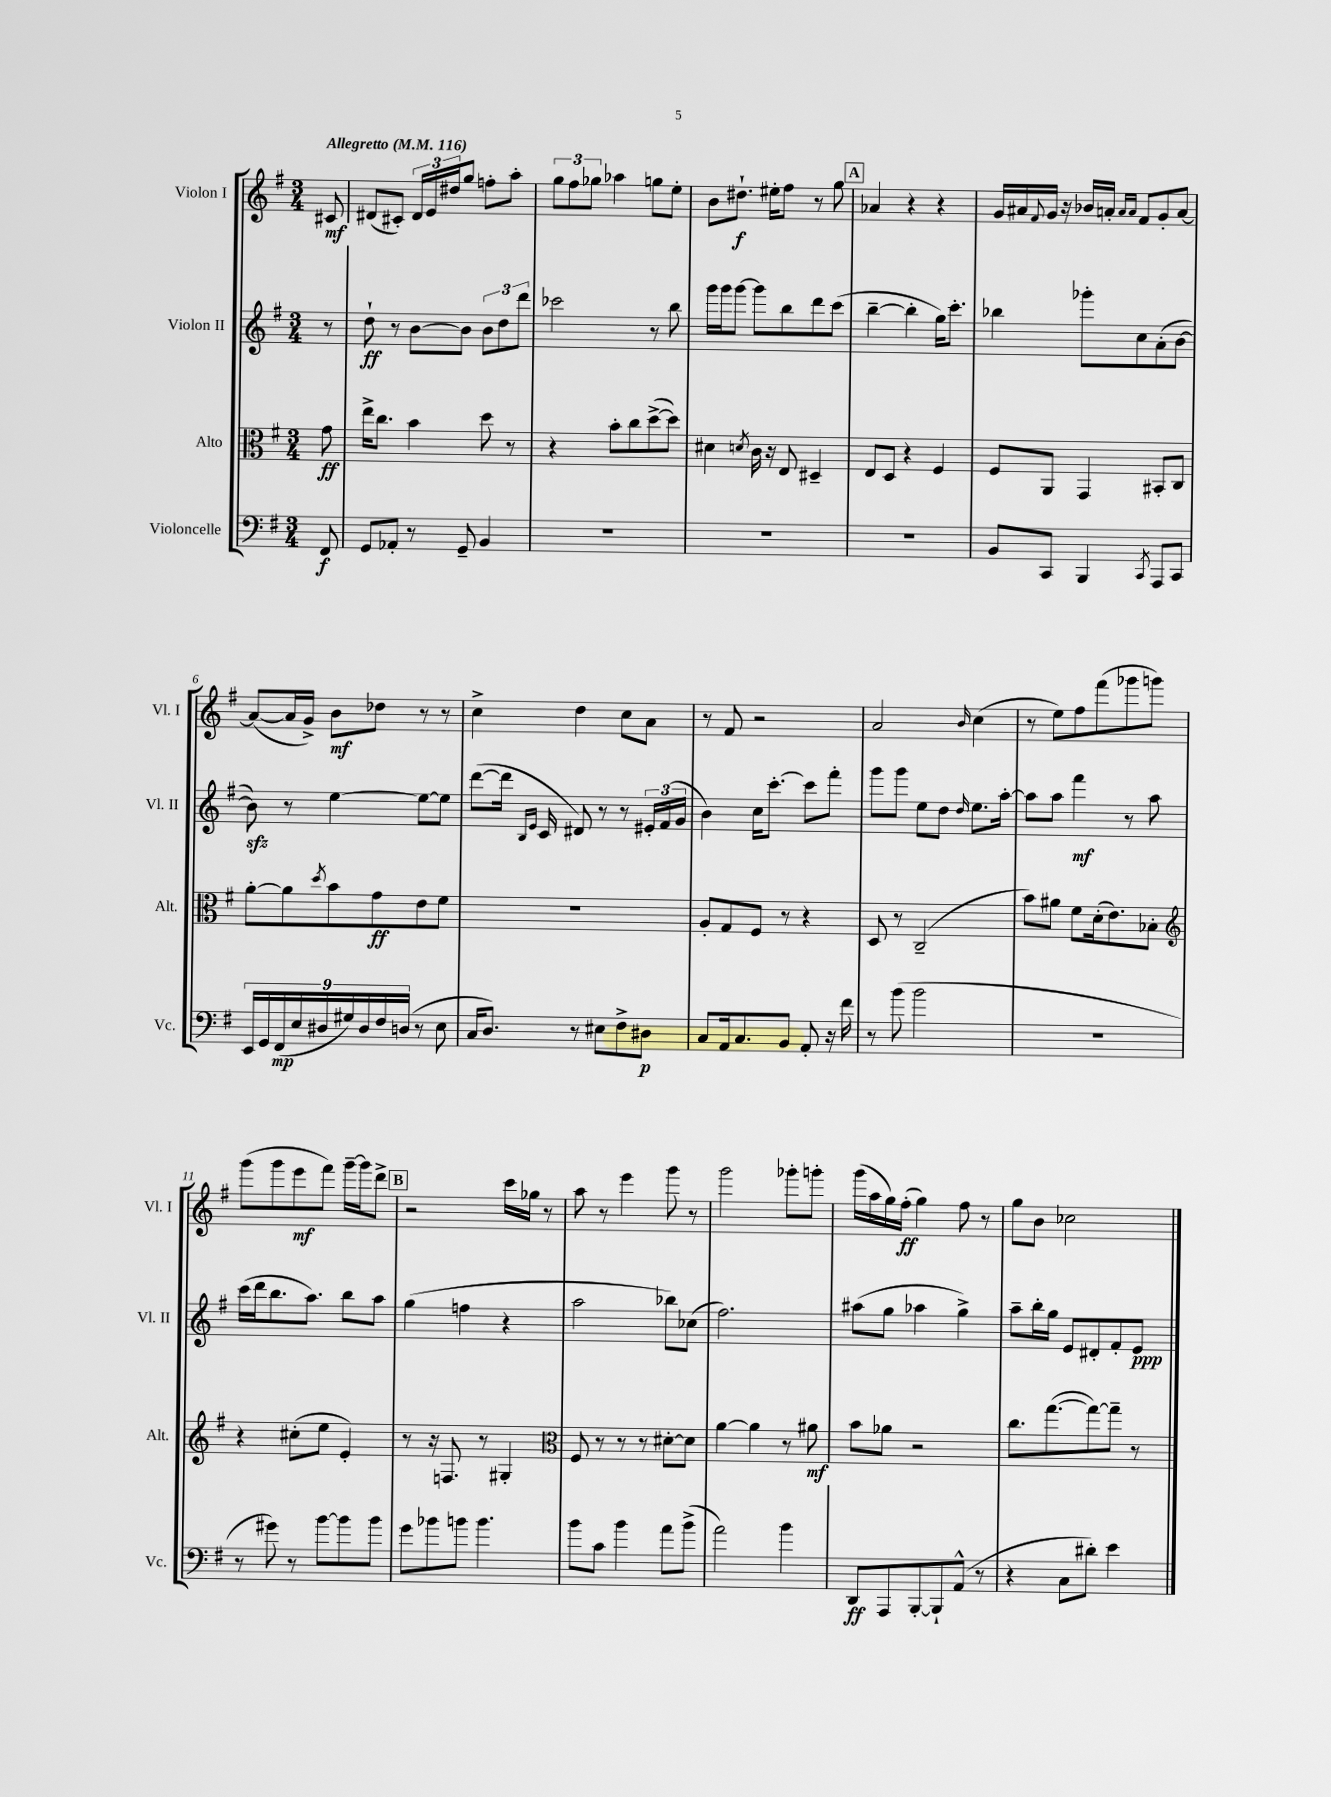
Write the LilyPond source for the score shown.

<<
\new StaffGroup <<
\new Staff = "s0" \with { instrumentName = "Violon I" shortInstrumentName = "Vl. I" } {
    \clef treble \key g \major \numericTimeSignature \time 3/4 \partial 8 \tempo "Allegretto" 4 = 116
    cis'8\mf |
    dis'8( cis'8-.) \tuplet 3/2 { dis'16 e'16 dis''16 } g''8 f''8-. a''8-. |
    \tuplet 3/2 { g''8 fis''8 ges''8 } aes''4 g''8 e''8-. |
    b'8 dis''8.-!\f eis''16-. fis''8 r8 g''8 |
    \mark \markup { \box "A" } aes'4 r4 r4 |
    g'16 ais'16 \appoggiatura { fis'8 } g'16 r16 bes'16 a'16-. \grace { a'16 a'16 } fis'8 g'8-. a'8~ |
    a'8~( a'16 g'16->) b'8\mf des''8 r8 r8 |
    c''4-> d''4 c''8 a'8 |
    r8 fis'8 r2 |
    a'2 \grace { b'16 } c''4( |
    r8 e''8) fis''8 fis'''8( ges'''8 g'''8) |
    g'''8( g'''8 e'''8\mf fis'''8) g'''16~-- g'''16 d'''8-> |
    \mark \markup { \box "B" } r2 c'''16 ges''16 r8 |
    a''8 r8 e'''4 g'''8 r8 |
    g'''2 ges'''8-. g'''8-. |
    g'''16( a''16 g''16) fis''16-.\ff( g''4) fis''8 r8 |
    g''8 b'8 ces''2 \bar "|." |
}
\new Staff = "s1" \with { instrumentName = "Violon II" shortInstrumentName = "Vl. II" } {
    \clef treble \key g \major \numericTimeSignature \time 3/4 \partial 8
    r8 |
    d''8-!\ff r8 b'8~ b'8 \tuplet 3/2 { b'8 d''8 d'''8 } |
    ces'''2 r8 b''8 |
    g'''16 g'''16 g'''8~ g'''8 b''8 d'''8 c'''8( |
    \mark \markup { \box "A" } b''4~-- b''4-. g''16) c'''8.-. |
    bes''4 ges'''8-. c''8 a'8-.( b'8~ |
    b'8\sfz) r8 e''4~ e''8~ e''8 |
    d'''8~( d'''16 \grace { b16 e'16 } c'16 dis'8) r8 r8 \tuplet 3/2 { eis'16-. fis'16( g'16 } |
    b'4) c''16 c'''8.~-. c'''8 fis'''8-. |
    g'''8 g'''8 e''8 d''8 \grace { d''16 } e''8. a''16~-. |
    a''8 a''8 fis'''4\mf r8 a''8 |
    c'''16( d'''16 b''8. a''8.) b''8 a''8 |
    \mark \markup { \box "B" } g''4( f''4 r4 |
    a''2 bes''8) ces''8( |
    fis''2.) |
    ais''8( g''8 aes''4 g''4->) |
    a''8-- b''16-. g''16 e'8 dis'8-. fis'8-. e'8\ppp \bar "|." |
}
\new Staff = "s2" \with { instrumentName = "Alto" shortInstrumentName = "Alt." } {
    \clef alto \key g \major \numericTimeSignature \time 3/4 \partial 8
    g'8\ff |
    e''16-> c''8. b'4 d''8 r8 |
    r4 b'8-. c''8 d''8~->( d''8) |
    dis'4 \acciaccatura { d'8 } c'16 r16 e8 dis4-- |
    \mark \markup { \box "A" } e8 d8 r4 fis4 |
    fis8 a,8 g,4 bis,8-. c8 |
    a'8~-. a'8 \acciaccatura { d''8 } b'8 g'8\ff e'8 fis'8 |
    R2. |
    a8-. g8 fis8 r8 r4 |
    d8 r8 c2--( |
    b'8) ais'8 fis'8 d'16-.( e'8.) bes8-. |
    \clef treble r4 cis''8-.( e''8 e'4-.) |
    \mark \markup { \box "B" } r8 r16 f8. r8 gis4-. |
    \clef alto fis8 r8 r8 r8 dis'8~-. dis'8 |
    a'4~ a'4 r8 ais'8\mf |
    b'8 aes'8 r2 |
    c''8. g''8.~( g''8~) g''8-- r8 \bar "|." |
}
\new Staff = "s3" \with { instrumentName = "Violoncelle" shortInstrumentName = "Vc." } {
    \clef bass \key g \major \numericTimeSignature \time 3/4 \partial 8
    fis,8\f |
    g,8 aes,8-. r8 g,8-- b,4 |
    R2. |
    R2. |
    \mark \markup { \box "A" } R2. |
    b,8 c,8 b,,4 \acciaccatura { c,8 } a,,8 c,8 |
    \tuplet 9/8 { e,16 g,16 fis,16\mp( e16 dis16 gis16) dis16 fis16 d16( } r8 e8 |
    c16 d8.) r8 eis8 fis8-> dis8\p |
    c8 a,16 c8. b,8 a,8-. r16 fis'16 |
    r8 b'8( b'2 |
    R2. |
    r8 gis'8) r8 b'8~ b'8 b'8 |
    \mark \markup { \box "B" } g'8 bes'8 b'8 b'4. |
    b'8 c'8 b'4 a'8 b'8->( |
    a'2) b'4 |
    d,8\ff a,,8 b,,8~-. b,,8-! a,8-^( r8 |
    r4 c8 dis'8-.) e'4 \bar "|." |
}
>>
>>
